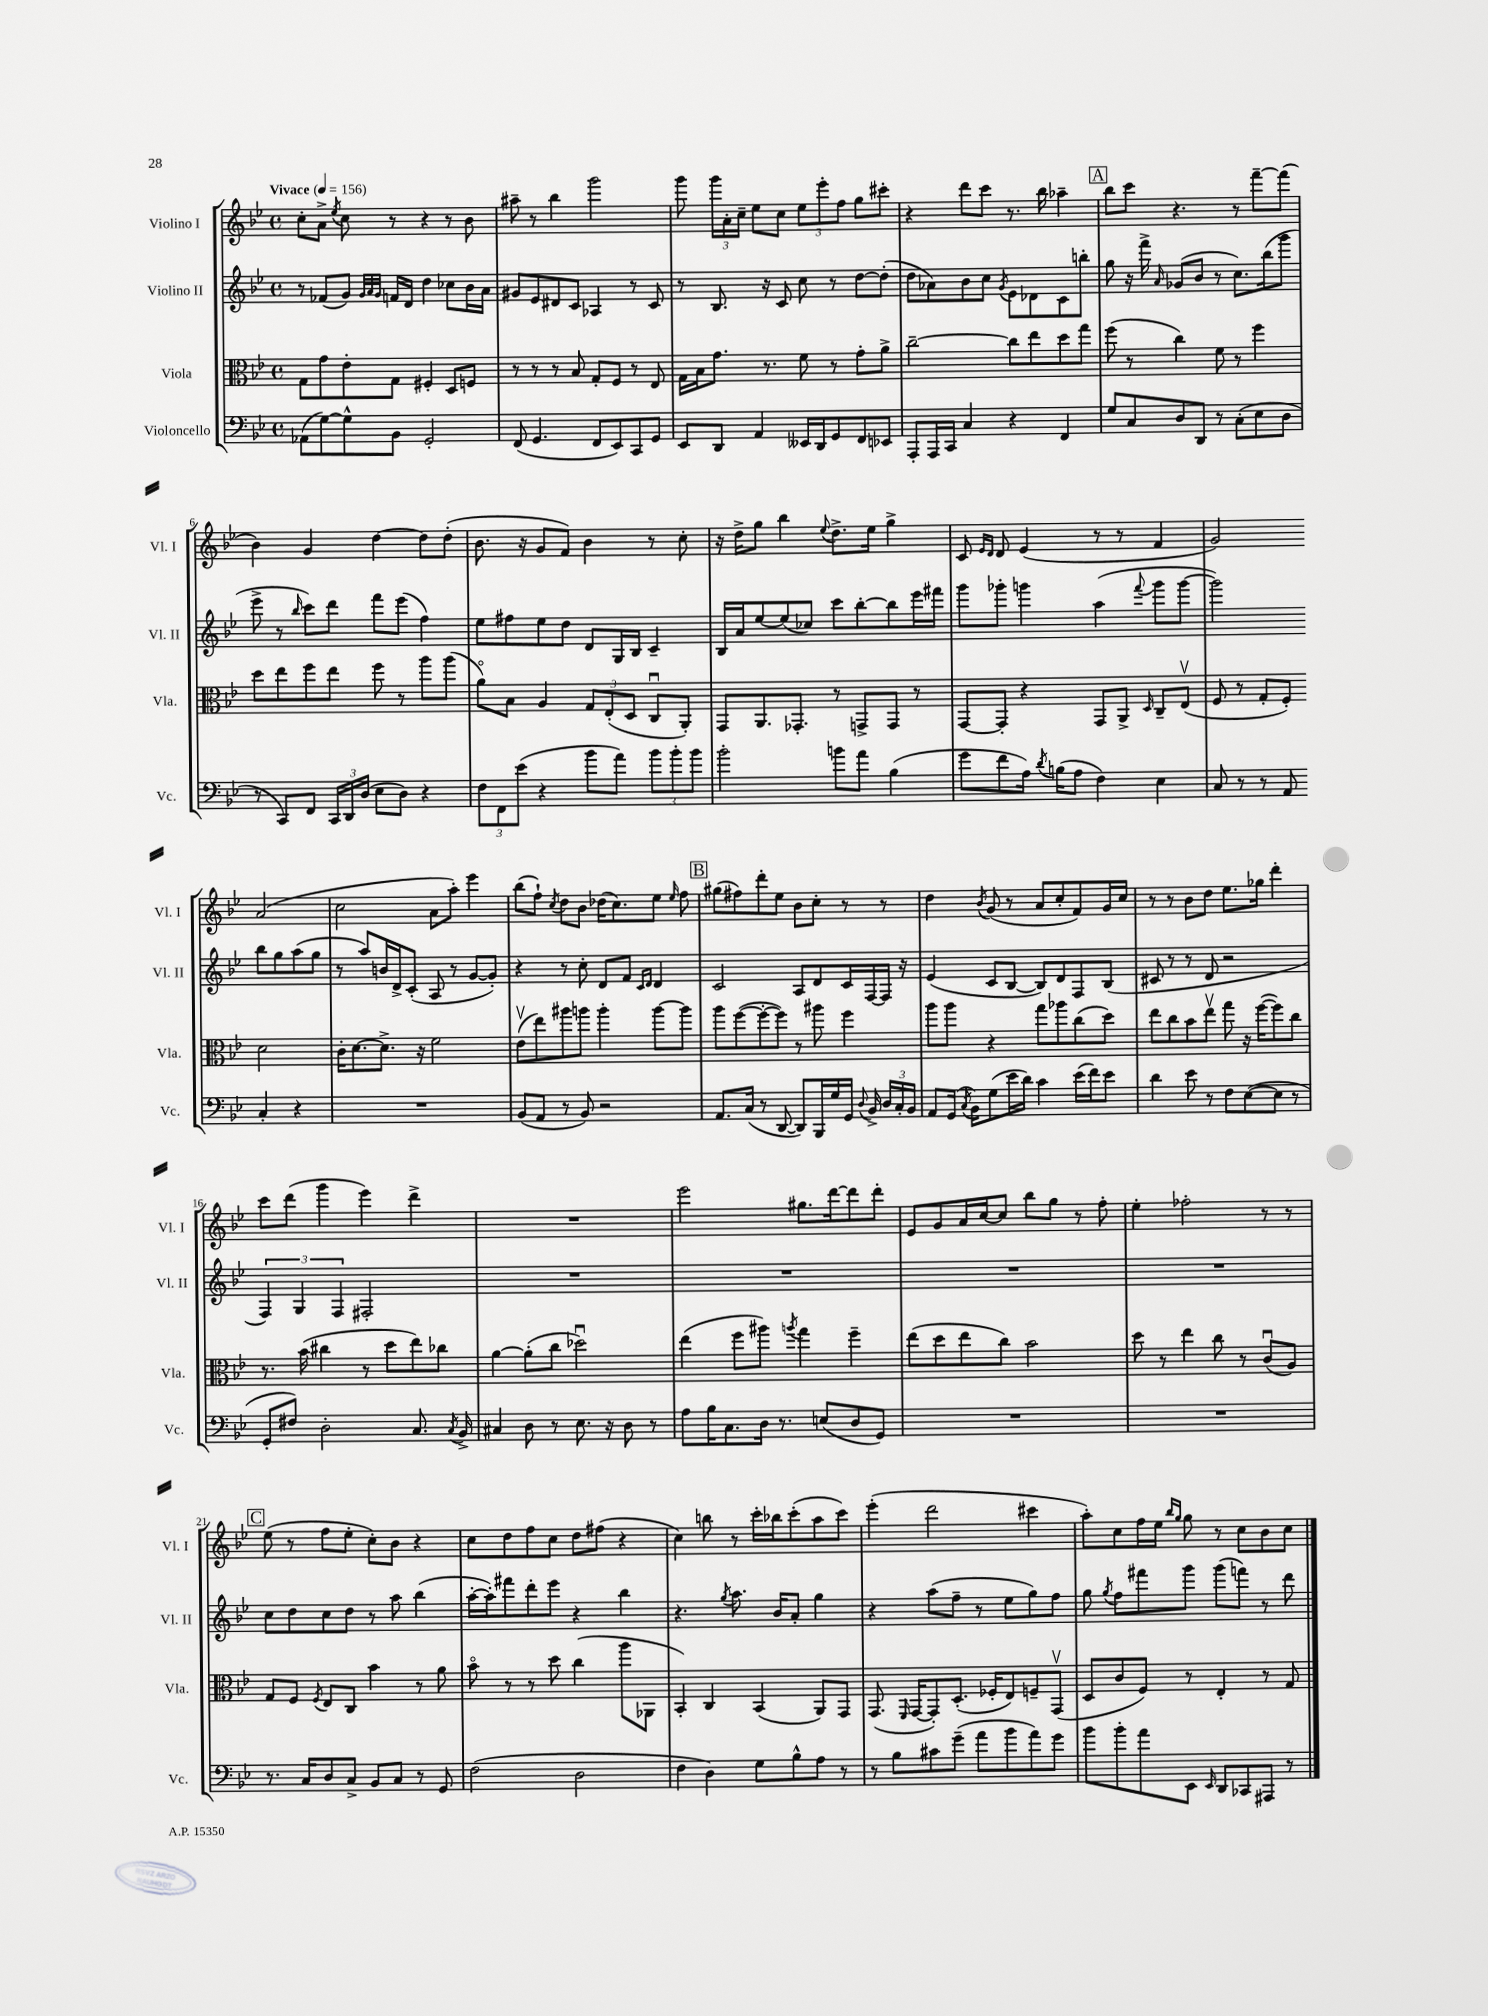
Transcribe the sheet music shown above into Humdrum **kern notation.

**kern	**kern	**kern	**kern
*staff4	*staff3	*staff2	*staff1
*clefF4	*clefC3	*clefG2	*clefG2
*k[b-e-]	*k[b-e-]	*k[b-e-]	*k[b-e-]
*M4/4	*M4/4	*M4/4	*M4/4
*met(c)	*met(c)	*met(c)	*met(c)
*MM156	*MM156	*MM156	*MM156
(8AA-	8G	8r	8cc'
[8G)	8g	(8f-	8a^
.	.	.	8qee-
8G^^]	8e-'	8g)	8cc
.	.	32qqg	.
.	.	32qqa	.
.	.	32qqg	.
8BB-	8G	16f	8r
.	.	16d	.
2GG'	4F#'	4dd	4r
.	8D	8cc-	8r
.	8F	16b-	8b-
.	.	16a	.
=	=	=	=
(8FF	8r	8g#	8aa#~
4.GG	8r	8e-	8r
.	8r	8d#	4bb-
.	8B-	8c	.
8FF	8G'	4A-	2ggg
8EE-)	8F	.	.
8CC	8r	8r	.
8GG	8E-	8c	.
=	=	=	=
8EE-	16G	8r	8ggg
.	16B-	.	.
8DD	8.g	8.B-	24ggg
.	.	.	24a'
.	.	.	24cc~
4AA	.	.	8ee-
.	8.r	16r	.
.	.	8c	8cc
16EE--	8f	8cc	12ee-
16DD	.	.	.
.	.	.	12eee-'
8GG	8r	8r	.
.	.	.	12ff
8FF	8g'	[8dd	8gg
8EE-	8a^	(8dd']	8ccc#'
=	=	=	=
8AAA'	[2cc~	8dd	4r
16AAA	.	8a-)	.
16CC	.	.	.
4C	.	8b-	8ddd
.	.	8cc	8ccc
.	.	8qg	.
4r	8cc]	8e-	8.r
.	8ee-	8d-	.
.	.	.	16bb-
4FF	8dd	8c	4aa-~
.	8gg	8bb'	.
=	=	=	=
8G	(8ff	8gg	8bb-
8C	8r	16r	8ccc
.	.	16fff^	.
.	.	16qqa	.
8D	4cc)	(8g-	4.r
8DD	.	8b-	.
8r	8f	8r	.
(8C'	8r	8.cc)	8r
8E-	4ff	.	[8fff~
.	.	(16bb-	.
8D	.	8ggg	(8fff]
=	=	=	=
8r	8dd	8eee-^	4b-)
8CC)	8ee-	8r	.
.	.	16qqbb-	.
8FF	8ff	8ccc)	4g
24CC	8ee-	8ddd	.
24DD	.	.	.
(24D	.	.	.
8E-	8ff	8fff	[4dd
8D)	8r	(8eee-	.
4r	8aa	4ff)	8dd]
.	(8aa	.	(8dd'
=	=	=	=
12F	8ao)	8ee-	8.b-
12FF	.	.	.
.	8B-	8ff#	.
(12e-	.	.	.
.	.	.	16r
4r	4A	8ee-	8g
.	.	8dd	8f)
8b-	12G	8d	4b-
.	(12E-'	.	.
8a)	.	16G	.
.	12D	.	.
.	.	16B-	.
12b-	8Cu	4c~	8r
12b-'	.	.	.
.	8AA')	.	8cc'
12b-	.	.	.
=	=	=	=
2b-'	8GG	16B-	16r
.	.	16a	16dd^
.	8.AA	[8ee-	8gg
.	.	(8ee-]	4bb-
.	8.GG-'	.	.
.	.	8cc-)	.
.	.	.	8qqee-
8b	8r	8ccc	8.dd^
8a	8GG^	[8bb-'	.
.	.	.	16ee-
(4B-	8GG	8bb-]	4gg^
.	8r	16eee-	.
.	.	16fff#	.
=	=	=	=
8g	[8GG	8ggg	8c
.	.	.	16qqe-
.	.	.	16qqd
8f	8GG']	8ggg-'	8d
16A)	4r	4ggg	(4e-
8qd	.	.	.
(16B	.	.	.
8A	.	.	.
4F)	8GG	(4aa	8r
.	8AA^	.	8r
.	16qqD	8qqfff	.
4E-	8C~	8ggg	4f
.	(8E-v	[8ggg	.
=	=	=	=
8C	8F	2ggg])	2g)
8r	8r	.	.
8r	8G'	.	.
8AA	8F')	.	.
4C'	2d	8bb-	(2a
.	.	8gg	.
4r	.	(8aa	.
.	.	8gg	.
=	=	=	=
1r	16c'	8r	2cc
.	[8.d	.	.
.	.	8aa)	.
.	8.d^]	16b	.
.	.	16d^	.
.	.	(8c'	.
.	16r	.	.
.	2f	8A	8a
.	.	8r	8aa')
.	.	[8g	4eee-
.	.	8g'])	.
=	=	=	=
(8BB-	(8e-v	4r	(8bb-
8AA	8ee-)	.	8ff`)
.	.	.	8qcc
8r	8aa#	8r	8dd
8BB-)	8aa	8cc'	8b-
2r	4aa'	8d	(16dd-
.	.	.	8.cc)
.	.	8f	.
.	.	16qqc	.
.	.	16qqd	.
.	[8aa	4d	8ee-
.	.	.	16qqee-
.	8aa]	.	8ff
=	=	=	=
8.AA	8aa	2c	(8gg#
.	([8ff	.	8ff#)
(16C	.	.	.
8r	8ff'_	.	8ddd'
[8DD	8ff])	.	8ee-
8DD])	8r	8A	8b-
16BBB-	8aa#	8d	8cc'
16G	.	.	.
16GG	4ff	16c	8r
8qqD	.	.	.
16BB-^	.	[16F	.
24D	.	16F]	8r
24C'	.	.	.
.	.	16r	.
24BB-	.	.	.
=	=	=	=
8AA	8aa	(4e-	4dd
(16GG	8aa	.	.
8qC	.	.	.
16BB-)	.	.	.
.	.	.	8qb-
(8G	4r	8c	(8g
16e-	.	[8B-	8r
16d)	.	.	.
4c	8gg	8B-])	8a
.	8aa-	8d	8cc'
(16e-	(8cc	8F	8f)
16f)	.	.	.
8e-	8dd)	(8B-	16g
.	.	.	16cc
=	=	=	=
4d	8ee-	8c#	8r
.	8cc	8r	8r
8e-	8b-	8r	8b-
8r	8ee-v	8d	8dd
8F	8gg	2r	8.ee-
([8E-	16r	.	.
.	([16ff	.	16gg-
8E-]	8ff])	.	4ddd'
8r	8cc	.	.
=	=	=	=
8GG'	8.r	6F)	8ccc
8F#)	.	.	(8ddd
.	.	6G	.
.	(16b-	.	.
2D'	4cc#	.	4ggg
.	.	6F	.
.	8r	2F#'	4eee-)
.	8dd	.	.
8.C	8ee-)	.	4ddd^
.	8cc-	.	.
8qC	.	.	.
16BB-^	.	.	.
=	=	=	=
4C#	[4a	1r	1r
8D	(8a']	.	.
8r	8cc	.	.
8.E-	2dd-u)	.	.
16r	.	.	.
8D	.	.	.
8r	.	.	.
=	=	=	=
8A	(4ee-	1r	2eee-
16B-	.	.	.
8.C	.	.	.
.	8ff	.	.
16D	8aa#)	.	.
8.r	.	.	.
.	8qaa	.	.
.	4gg	.	8.gg#
(8E	.	.	.
.	.	.	[16ddd
8D	4ff~	.	8ddd]
8GG)	.	.	8ddd'
=	=	=	=
1r	(8ee-	1r	8e-
.	8dd	.	8g
.	8ee-	.	16a
.	.	.	[16cc
.	8cc)	.	8cc]
.	2b-	.	8bb-
.	.	.	8gg
.	.	.	8r
.	.	.	8ff'
=	=	=	=
1r	8dd	1r	4ee-'
.	8r	.	.
.	4ee-	.	2ff-'
.	8cc	.	.
.	8r	.	.
.	(8cu	.	8r
.	8A)	.	8r
=	=	=	=
8.r	8G	8cc	(8ee-
.	8F	8dd	8r
16C	.	.	.
.	8qF	.	.
8D	8E-	8cc	8ff
8C^	8C	8dd	8ee-'
8BB-	4b-	8r	8cc')
8C	.	8aa	8b-
8r	8r	(4bb-	4r
8GG	8a	.	.
=	=	=	=
(2F	8b-o	[16aa'	8cc
.	.	16aa'])	.
.	8r	8fff#	8dd
.	8r	8ddd'	8ff
.	8dd	8eee-	8cc
2D	(4cc	4r	8dd
.	.	.	(8ff#
.	8aa	4bb-	4r
.	8AA-	.	.
=	=	=	=
4F	4BB-')	4.r	4cc)
4D)	4C	.	8bb
.	.	8qgg	.
.	.	8.aa	8r
8G	(4BB-	.	16ccc'
.	.	16b-	16bb-
8B-^^	.	8a'	(8ccc'
8A	8AA)	4gg	8aa
8r	8GG	.	8ccc)
=	=	=	=
8r	(8.GG	4r	(4eee-'
8B-	.	.	.
.	16qqFF	.	.
.	[16GG	.	.
8c#	8GG'])	(8aa	2ddd
(8g~	(8.D'	8ff~	.
8a	.	8r	.
.	16F-'	.	.
8b-	8E-)	8ee-	.
8a)	8F~	8gg)	4ccc#
8g	(8GGv	8ff	.
=	=	=	=
8b-	8D	8gg	8aa')
.	.	8qgg	.
8b-'	8c	8ff	8cc
8a	8F)	8fff#	16ff
.	.	.	16ee-
.	.	.	16qqbb-
.	.	.	16qqgg
8EE-	8r	8ggg	8gg
16qqEE-	.	.	.
8DD	4E-'	(8ggg	8r
8CC-	.	8fff)	8cc
8AAA#	8r	8r	8b-
8r	8G	8ddd	8cc
==	==	==	==
*-	*-	*-	*-
